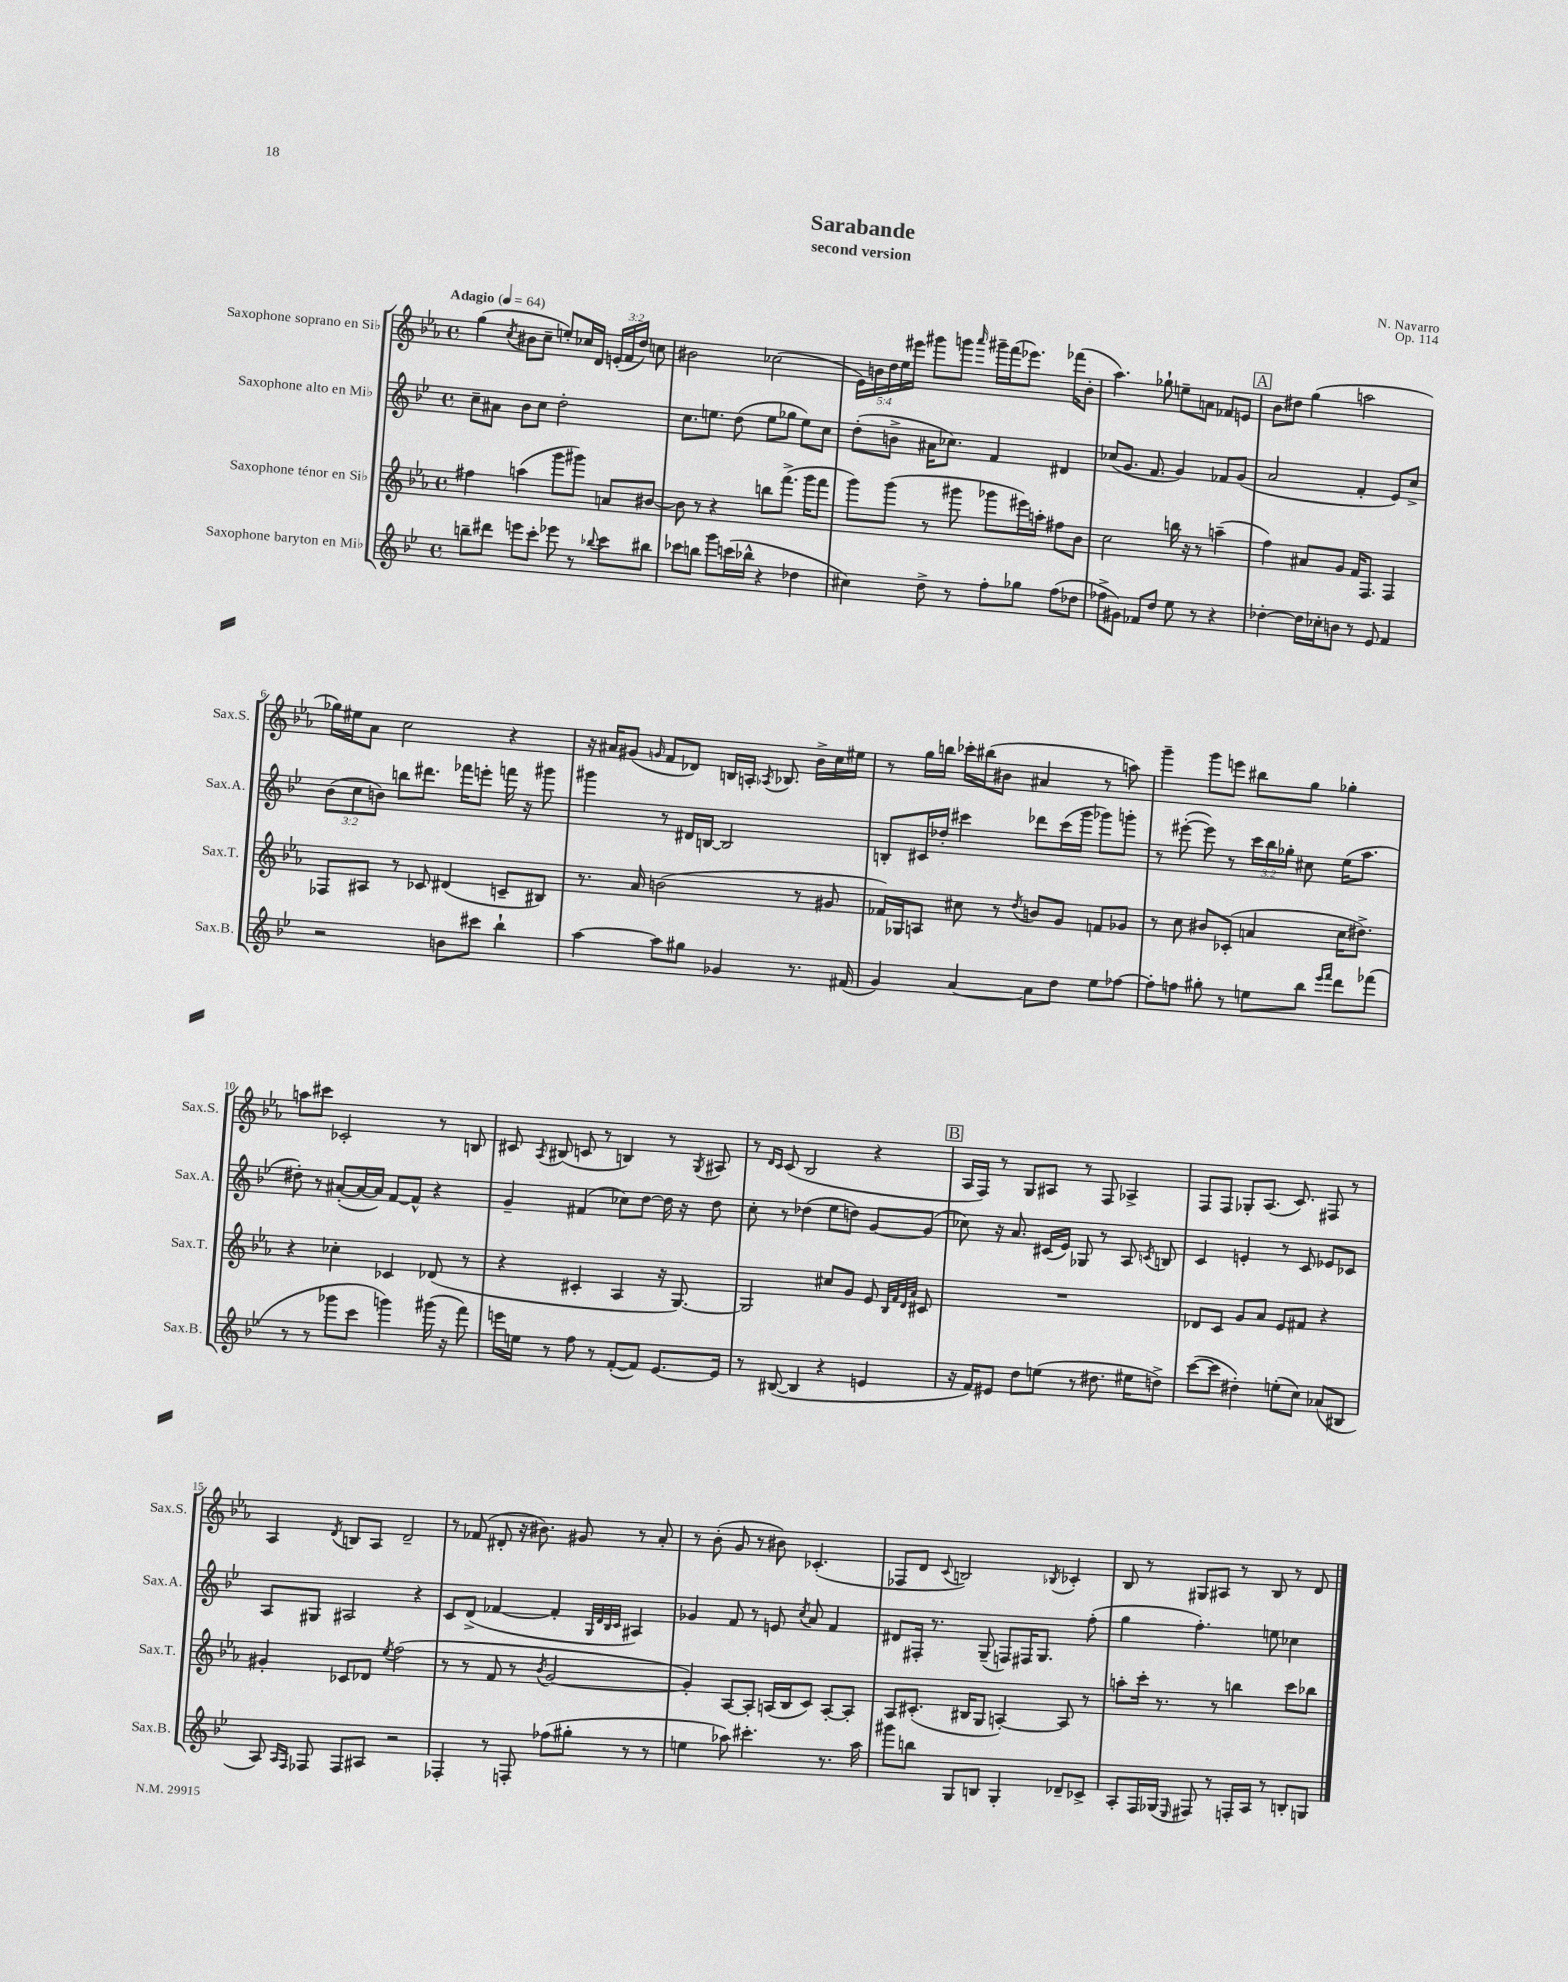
\header { title = "Sarabande" composer = "N. Navarro" subtitle = "second version" opus = "Op. 114" }
<<
\new StaffGroup <<
\new Staff = "s0" \with { instrumentName = "Saxophone soprano en Sib" shortInstrumentName = "Sax.S." } {
    \clef treble \key ees \major \defaultTimeSignature \time 4/4 \override Staff.TupletNumber.text = #tuplet-number::calc-fraction-text \tempo "Adagio" 4 = 64
    \autoBeamOff g''4( \acciaccatura { c''8 } bis'8[ c''8]-- e''8[-.) ces''16 d'16] \tuplet 3/2 { e'16[-.( f'16 d''16]) } c''8 |
    bis'2 ces''2( |
    \tuplet 5/4 { ees'16[) b'16 d''16 ees''16 eis'''16] } gis'''8[ g'''8] \grace { aes'''16 } gis'''16[-- f'''16( ees'''8.]) fes'''16[( b'8]-. |
    aes''4.) ges''8-! e''8[-- a'8] fes'8[ e'8] |
    \mark \markup { \box "A" } bes'8[ dis''8] g''4( a''2 |
    ges''16[) eis''16 aes'8] c''2 r4 |
    r16 ais'16[ gis'8]( \grace { g'16 } f'8[ des'8]) b16[ a16]-. \acciaccatura { aes8 } bes8. bes'16[-> c''16 eis''16] |
    r8 g''16[ b''16] ces'''16[-. bis''16( bis'8] ais'4 r8 a''8) |
    g'''4-- g'''8[ e'''8] bis''8[ g''8] ges''4-. |
    a''8[ cis'''8] ces'2-. r8 b8 |
    cis'8 \acciaccatura { aes8 } bis8( c'8 r8 b4) r8 \acciaccatura { g8 } ais8 |
    r8 \grace { d'16[ c'16] } c'8( bes2 r4 |
    \mark \markup { \box "B" } aes16[ f16]) r8 g8[ ais8] r8 f8 aes4-> |
    f8[ f8] ges8[-. aes8.]( c'8.) fis8 r8 |
    aes4 \acciaccatura { d'8 } b8[ aes8] d'2-- |
    r8 fes'8( dis'8-. r16 bis'8.) gis'8 r8 aes'8-. |
    r8 bes'8-.( g'8 r8 bis'8) ces'4.-.( |
    fes8[ d'8] \appoggiatura { c'8 } b2) \acciaccatura { bes8 } ces'4-. |
    bes8 r8 gis8[ ais8] r8 bes8 r8 d'8 \bar "|." |
}
\new Staff = "s1" \with { instrumentName = "Saxophone alto en Mib" shortInstrumentName = "Sax.A." } {
    \clef treble \key bes \major \defaultTimeSignature \time 4/4 \override Staff.TupletNumber.text = #tuplet-number::calc-fraction-text
    \autoBeamOff c''8[-- ais'8] bes'8[ c''8] d''2-. |
    c''8.[ e''8.] d''8( e''8[ ges''8] e''8[) c''8] |
    d''8[-.( b'8]-> ais'16[ ces''8.]) f'4 dis'4 |
    ces''8[( g'8.] f'8. g'4) fes'8[ g'8]( |
    \mark \markup { \box "A" } a'2 f'4-. ees'8[) c''8]-> |
    \tuplet 3/2 { bes'8[( c''8 b'8]) } b''8[ dis'''8.] fes'''16[ e'''8]-. f'''16 r16 gis'''8 |
    gis'''4 r8 dis'16[ b16]~ b2 |
    b8[-. cis'16 des''16]-. cis'''4 des'''8[ cis'''16( g'''16] ges'''8[) g'''8]-. |
    r8 eis'''8~-.( eis'''8) r8 \tuplet 3/2 { c'''16[ bes''16 ges''16]-. } cis''8 ees''16[( a''8.] |
    dis''8-.) r8 ais'8[~-.( ais'16~ ais'16]) f'8[~ f'8]-^ r4 |
    g'4-- fis'4( ces''8[) d''8]~ d''16 r16 d''8 |
    c''8-. r8 des''4( ees''8[ d''8]) g'8[~ g'8]( |
    \mark \markup { \box "B" } ces''8) r16 a'8. cis'16[( ees'16]) ges8 r8 a8 \acciaccatura { c'8 } b8 |
    c'4 e'4-. r8 c'8 ees'8[ ces'8] |
    a8[ gis8] ais2 r4 |
    c'8[ d'8]->( fes'4~ fes'4-. \grace { g32[ d'32 bes32 c'32] } ais4) |
    ges'4 f'8 r8 e'8 \acciaccatura { c''8 } a'8 f'4 |
    dis'8[ fis16]-. r8. g8--( f8[) fis16 g8.] f''8-.( |
    g''4 f''4.-.) e''8 ces''4 \bar "|." |
}
\new Staff = "s2" \with { instrumentName = "Saxophone ténor en Sib" shortInstrumentName = "Sax.T." } {
    \clef treble \key ees \major \defaultTimeSignature \time 4/4
    \autoBeamOff fis''4 a''4( g'''8[ gis'''8]) a'8[ bis'8]~ |
    bis'8 r8 r4 b''8[ f'''8.]->( g'''16[ f'''8] |
    g'''8[) g'''8]( r8 gis'''8 ges'''8[ eis'''16) a''16]-. fis''8[ bes'8] |
    c''2 b''16 r16 r8 a''4--( |
    \mark \markup { \box "A" } f''4) ais'8[ g'8] f'16[ f8.] f4 |
    fes8[ ais8] r8 ces'8 dis'4( c'8[-- bis8]) |
    r8. aes'16 b'2( r8 gis'8 |
    fes'16[) ges16 a8] cis''8 r8 \acciaccatura { d''8 } b'8[ g'8] f'8[ ges'8] |
    r8 c''8 bis'8[ ces'8]-.( a'4 c''16[ dis''8.]->) |
    r4 ces''4-. ces'4 des'8( r8 |
    r4 cis'4-. aes4 r16 g8.~) |
    g2 cis''8[ g'8] ees'8 \grace { bes32[ f'32 d'32 aes'32] } cis'8 |
    \mark \markup { \box "B" } R1 |
    des'8[ c'8] g'8[ aes'8] ees'8[ fis'8] r4 |
    gis'4-. ces'8[ des'8] \acciaccatura { ees''8 } f''2( |
    r8 r8 f'8 r8 \acciaccatura { bes'8 } g'2~ |
    g'4-.) aes8[~ aes8]-. a16[( bes16 c'8]) a8[~-. a8]-. |
    aes8[ cis'8.]-.( bis16[ g8] a4~-.) a8 r8 |
    a''8[-. c'''16]-. r8. r8 b''4 c'''8[ bes''8] \bar "|." |
}
\new Staff = "s3" \with { instrumentName = "Saxophone baryton en Mib" shortInstrumentName = "Sax.B." } {
    \clef treble \key bes \major \defaultTimeSignature \time 4/4
    \autoBeamOff b''8[-- dis'''8] e'''8[ c'''8]-. ees'''8 r8 \appoggiatura { bes''8 } c'''8[ bis''8] |
    ces'''8[ b''8] g'''8[ c'''16( bes''16]-^ r4 des''4 |
    cis''4) d''8-> r8 f''8[-. ges''8] f''8[( des''8] |
    fes''8[-> gis'8]) fes'8[ d''8] ees''8 r8 r4 |
    \mark \markup { \box "A" } des''4~-. des''16[ ces''16-. b'8] r8 ees'8 f'4 |
    r2 b'8[ cis'''8] bes''4-! |
    a''4~ a''8[ gis''8] ges'4 r8. fis'16( |
    g'4) a'4~ a'8[ d''8] ees''8[ fes''8]~ |
    fes''8[-. f''8] gis''8-. r8 e''8[ bes''8] \grace { ees'''16[ f'''16] } d'''8[ fes'''8]( |
    r8 r8 ges'''8[ c'''8] g'''4) gis'''16( r16 f'''8) |
    e'''16[ e''16] r8 f''8 r8 f'8[~-.( f'8]) ees'8.[~ ees'16] |
    r8 bis8~( bis4 r4 e'4 |
    \mark \markup { \box "B" } r16 f'16[) eis'8] d''8[ e''8]( r8 dis''8. eis''16[ d''8]->) |
    c'''8[~( c'''8] dis''4-.) e''8[-.( c''8]) aes'8[( bis8] |
    a8) \grace { a16[ f16] } fes8 fes8[ ais8] r2 |
    fes4-. r8 f8-. fes''8[( gis''8]-. r8 r8 |
    e''4 aes''8) cis'''4.-. r8. aes''16 |
    gis'''8[ b''8] g8[ b8] g4-. des'8[-- ces'8]-> |
    a8[-. f16 ges16]( \grace { ees16 } fis8) r8 f16[-. a16] r8 b8[-. g8] \bar "|." |
}
>>
>>
